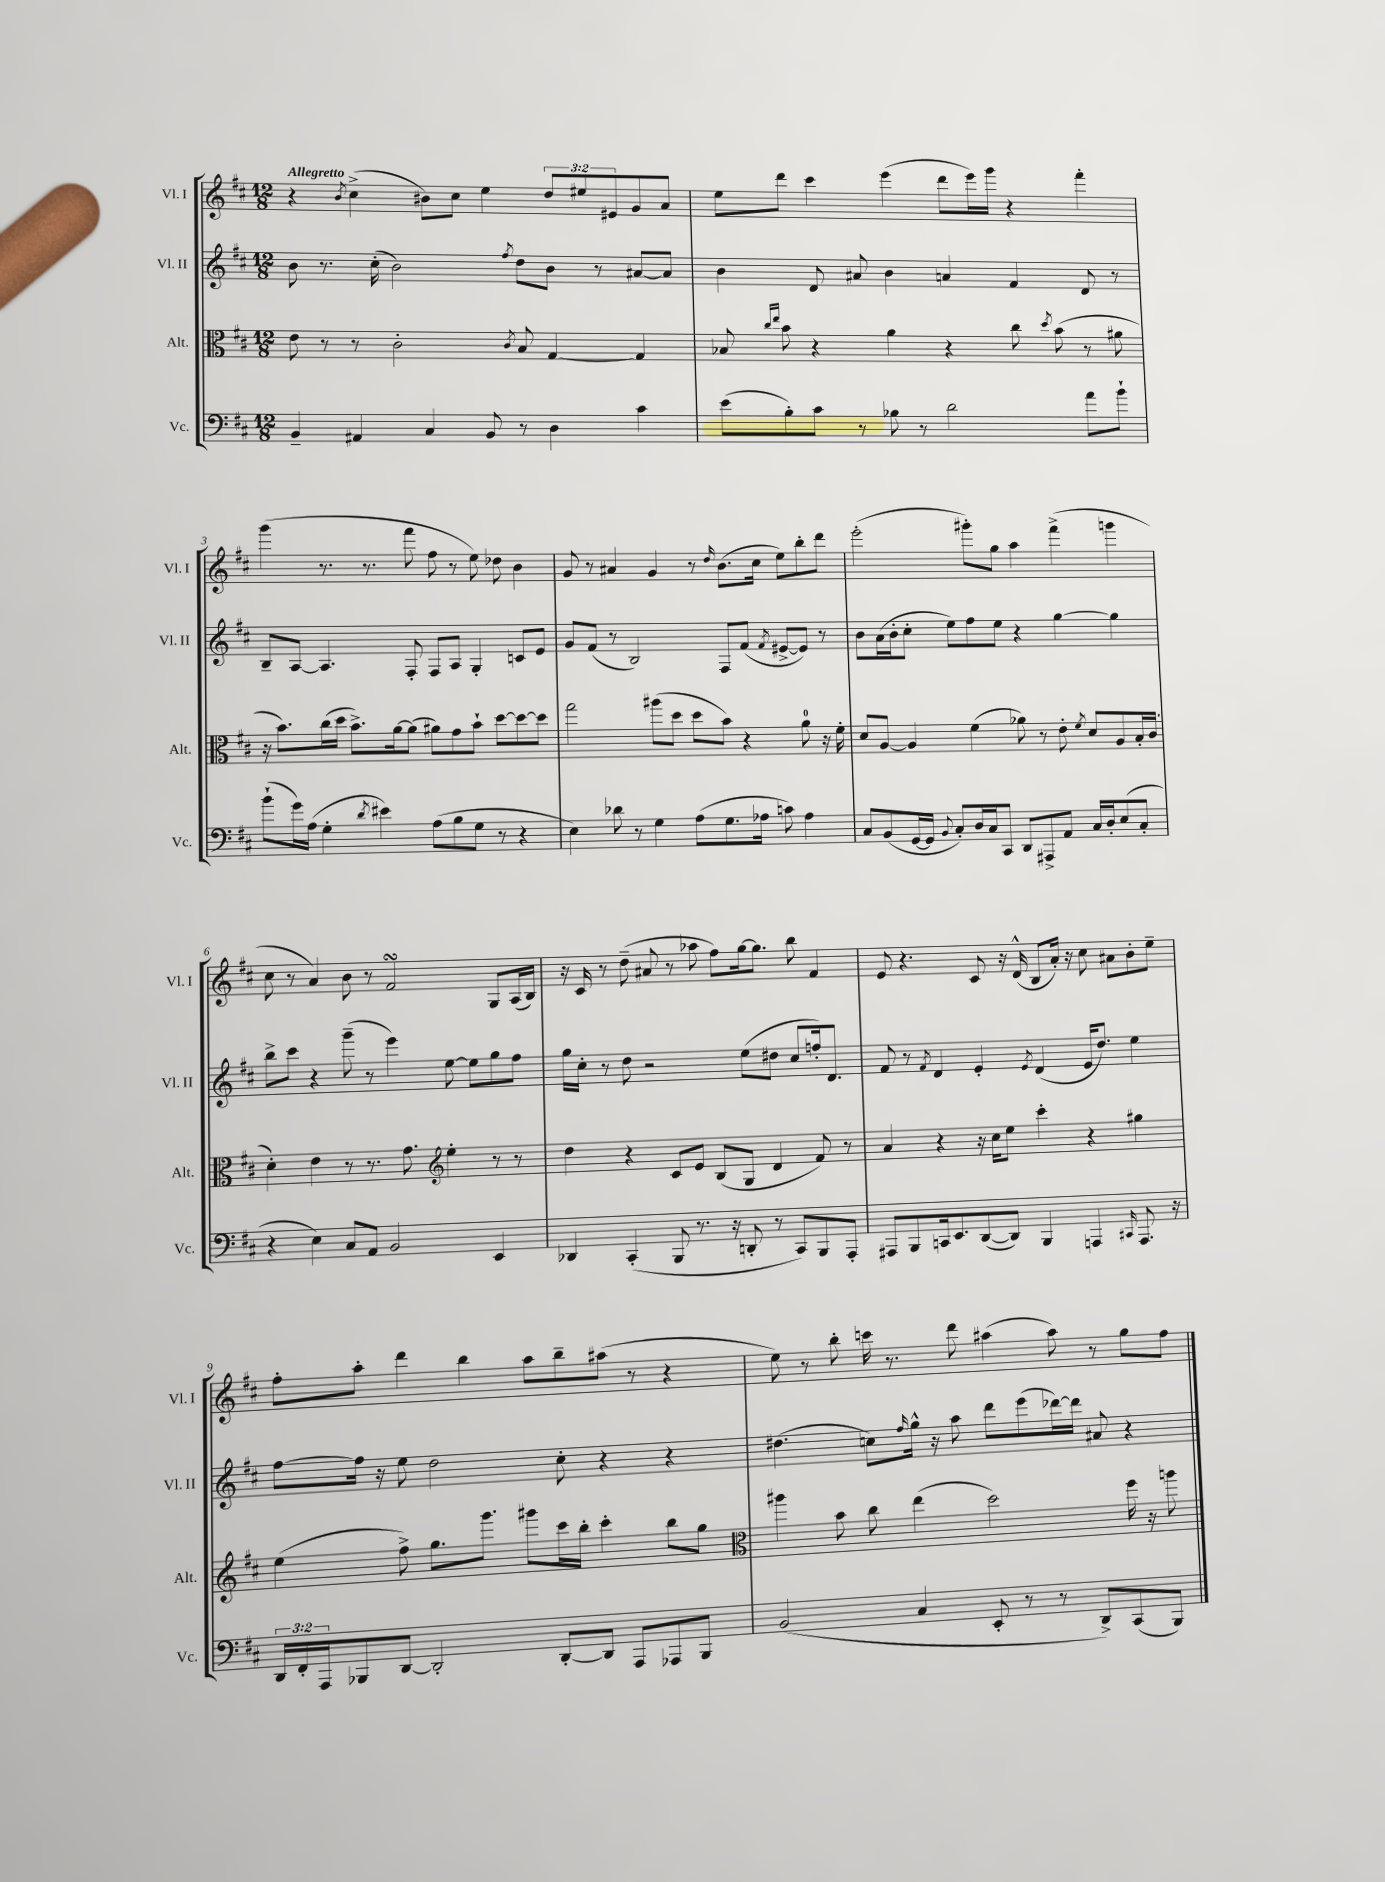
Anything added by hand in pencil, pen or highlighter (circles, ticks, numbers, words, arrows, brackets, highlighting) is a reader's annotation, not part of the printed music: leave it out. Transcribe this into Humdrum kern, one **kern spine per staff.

**kern	**kern	**kern	**kern
*part4	*part3	*part2	*part1
*staff4	*staff3	*staff2	*staff1
*I"Vc.	*I"Alt.	*I"Vl. II	*I"Vl. I
*I'Vc.	*I'Alt.	*I'Vl. II	*I'Vl. I
*clefF4	*clefC3	*clefG2	*clefG2
*k[f#c#]	*k[f#c#]	*k[f#c#]	*k[f#c#]
*M12/8	*M12/8	*M12/8	*M12/8
=1	=1	=1	=1
!	!	!	!LO:TX:a:B:t=Allegretto
4BB~/	8e\	8b\	4r
.	8r	8.r	.
.	.	.	8qb/
4AA#X/	8r	.	(4cc#^\
.	.	(16cc#'\	.
.	2c#'\	2b\)	.
4C#/	.	.	8b#X\L)
.	.	.	8cc#\J
8BB/	.	.	4ee\
.	8qc#/	8qff#/	.
8r	8B/	8dd\L	.
4D\	[4G/	8b\J	12dd/L
.	.	.	12ee#X/
.	.	8r	.
.	.	.	12e#X/
4c#\	4G/]	[8a#X/L	8g/
.	.	8a#/J]	8a/J
=2	=2	=2	=2
(8e\L	8B-X/	4b\	8ee\L
.	16qqcc#/LL	.	.
.	16qqee/JJ	.	.
8B'\)	8b\	.	8ddd\J
8c#\J	4r	8d/	4ccc#\
8r	.	8a#X/	.
8B-X\	4a\	4b\	(4eee\
8r	.	.	.
2d\	4r	4an/	8ddd\L
.	.	.	16eee\L)
.	.	.	16ggg\JJ
.	8cc#\	4f#/	4r
.	8qdd/	.	.
.	(8b\	.	.
8a\L	8r	8d/	4fff#'\
8b`\J	8a#X\	8r	.
!!LO:LB:g=z
=3	=3	=3	=3
(8b`\L	16r	8B~/L	(4ggg\
.	8.b\L)	.	.
16g\L)	.	[8A/J	.
(16A\JJ	.	.	.
4G'\	(16cc#\L	4.A/]	8.r
.	16dd\JJ	.	.
.	8.b^\L)	.	.
.	.	.	8.r
8qd/	.	.	.
4e#X\)	.	.	.
.	[16a\k	.	.
.	(8a\J]	8F#'/	8fff#\
(8A\L	8a#X\L)	8F#/L	8ff#\
8B\	8g\	8A/J	8r
8G\J	8b`\J	4G'/	8ee\)
8r	[8dd\L	.	8dd-X\
4r	8dd\_	8cn/L	4b\
.	8dd\J]	8e/J	.
=4	=4	=4	=4
4E\)	2gg\	8g/L	8g/
.	.	(8f#/J	8r
8d-X\	.	8r	4a#X/
8r	.	2B/)	.
4G\	(8aa#X\L	.	4g/
.	8dd\J	.	.
(8A\L	8dd\L	.	8r
.	.	.	16qqdd/
8.G\	8b\J)	8F#/L	(8.b\L
.	4r	(8f#/J	.
16A-X\Jk	.	.	16cc#\Jk
.	.	8qf#/	.
8cn\)	.	[8e#X^/L	8ee\L)
4A-\	8a\	8e#/J])	8bb'\
.	16r	8r	8ddd\J
.	16f#'\	.	.
=5	=5	=5	=5
8C#/L	8d/L	8b\L	(2eee'\
(8BB/	[8A/J	(16a\L	.
.	.	16b'\J	.
[16GG/L	4A/]	8cc#'\J	.
16GG/JJ]	.	.	.
8qqBB/	.	.	.
8C#'/L)	.	8ee\L)	.
16D/L	(4f#\	8ff#\	8ggg#X'\L)
16C#/J	.	.	.
8CC#/J	.	8ee\J	8gg\J
8DD/L	8a-X\)	4r	4aa\
8AAA#X^/	8r	.	.
8AA/J	8e'\	[4gg\	(4fff#^\
.	8qf#/	.	.
16C#/LL	8d/L	.	.
16D'/J	.	.	.
(8E/	8A/	4gg\]	4gggn\
8C#'/J	16B'/L	.	.
.	(16c#/JJ	.	.
!!LO:LB:g=z
=6	=6	=6	=6
4r	4d'\)	8bb^\L	8cc#\
.	.	8ccc#\J	8r
4E\)	4e\	4r	4a/)
8C#/L	8r	(8ggg~\	8b\
8AA/J	8.r	8r	8r
2BB/	.	4eee\)	2f#sSsS/
.	8.g\	.	.
*	*clefG2	*	*
.	4ee'\	[8ee\	.
.	.	8ee\L]	.
4EE/	8r	8gg\	8G/L
.	8r	8ff#\J	(16A/L
.	.	.	16B/JJ)
=7	=7	=7	=7
4DD-X/	4dd\	16gg\LL	16r
.	.	16cc#'\JJ	16c#/
.	.	8r	8r
(4CC#'/	4r	8dd\	(8dd~\
.	.	2r	8a#X/
8BBB/	8c#/L	.	8r
8.r	8e/J	.	8aa-X\
.	(8B/L	.	8ff#\L)
16r	.	.	.
8DDn'/	8G/J	(8ee\L	[16gg\k
.	.	.	8.gg\J]
8r	4d/	8dd#X\J	.
8CC#/L)	.	8cc#/L	8bb\
8BBB/	8f#/)	16ffn'/k)	4f#/
.	.	8.d/J	.
8AAA'/J	8r	.	.
=8	=8	=8	=8
8AAA#X/L	4a/	8f#/	8e/
8BBB/	.	8r	4.r
.	.	8qf#/	.
16CCn/k	4r	4d/	.
8.EE/	.	.	.
([8DD/	16r	4e'/	8c#/
.	16cc#\KL	.	.
8DD/J])	8ee\J	.	16r
.	.	.	(16d^^/
.	.	8qe/	.
4BBB/	4ccc#'\	(4d/	8B/L
.	.	.	16a'/Jk)
.	.	.	16r
4AAAn/	4r	16e/KL	8cc#\
.	.	8.dd/J)	.
.	.	.	8a#X\L
16qqCC#X/	.	.	.
8.AAA/	4gg#X\	4ee\	8b'\
.	.	.	8ee~\J
16r	.	.	.
!!LO:LB:g=z
=9	=9	=9	=9
24DD/LL	(4ee\	[8ff#\L	8ff#'\L
24FF#'/	.	.	.
24AAA/J	.	.	.
8BBB-X/	.	16ff#\Jk]	8aa'\J
.	.	16r	.
[8DD/J	8ff#^\)	8ee\	4ddd\
2DD'/]	8.gg\L	2dd\	.
.	.	.	4bb\
.	8.ggg\J	.	.
.	8ggg#X\L	.	8aa\L
[8DD'/L	16ccc#\L	8cc#'\	8bb~\
.	16bb'\JJ	.	.
8DD/J]	4ccc#'\	4r	(8aa#X\J
8AAA/L	.	.	8r
8AAA-X/	8bb\L	4r	4r
8BBB-/J	8gg\J	.	.
=10	=10	=10	=10
*	*clefC3	*	*
(2BB/	4aa#X\	(4.dd#X\	8ee\)
.	.	.	8r
.	8b\	.	8bb'\
.	8cc#\	8ccn\L)	16cccn\
.	.	.	8.r
.	.	16qqff#/	.
4C#/	(4ee\	16gg^^\Jk	.
.	.	16r	.
.	.	8aa\	8ddd\
8EE'/	2dd\)	8ddd\L	(4aa#X\
8r	.	(8eee\	.
8r	.	[16ddd-X\L)	8aa#\)
.	.	16ddd-\JJ]	.
8DD^/L)	.	8a#X/	8r
(8CC#/	16ff#\	4r	8gg\L
.	16r	.	.
8BBB/J)	8aan\	.	8ff#\J
==	==	==	==
*-	*-	*-	*-
